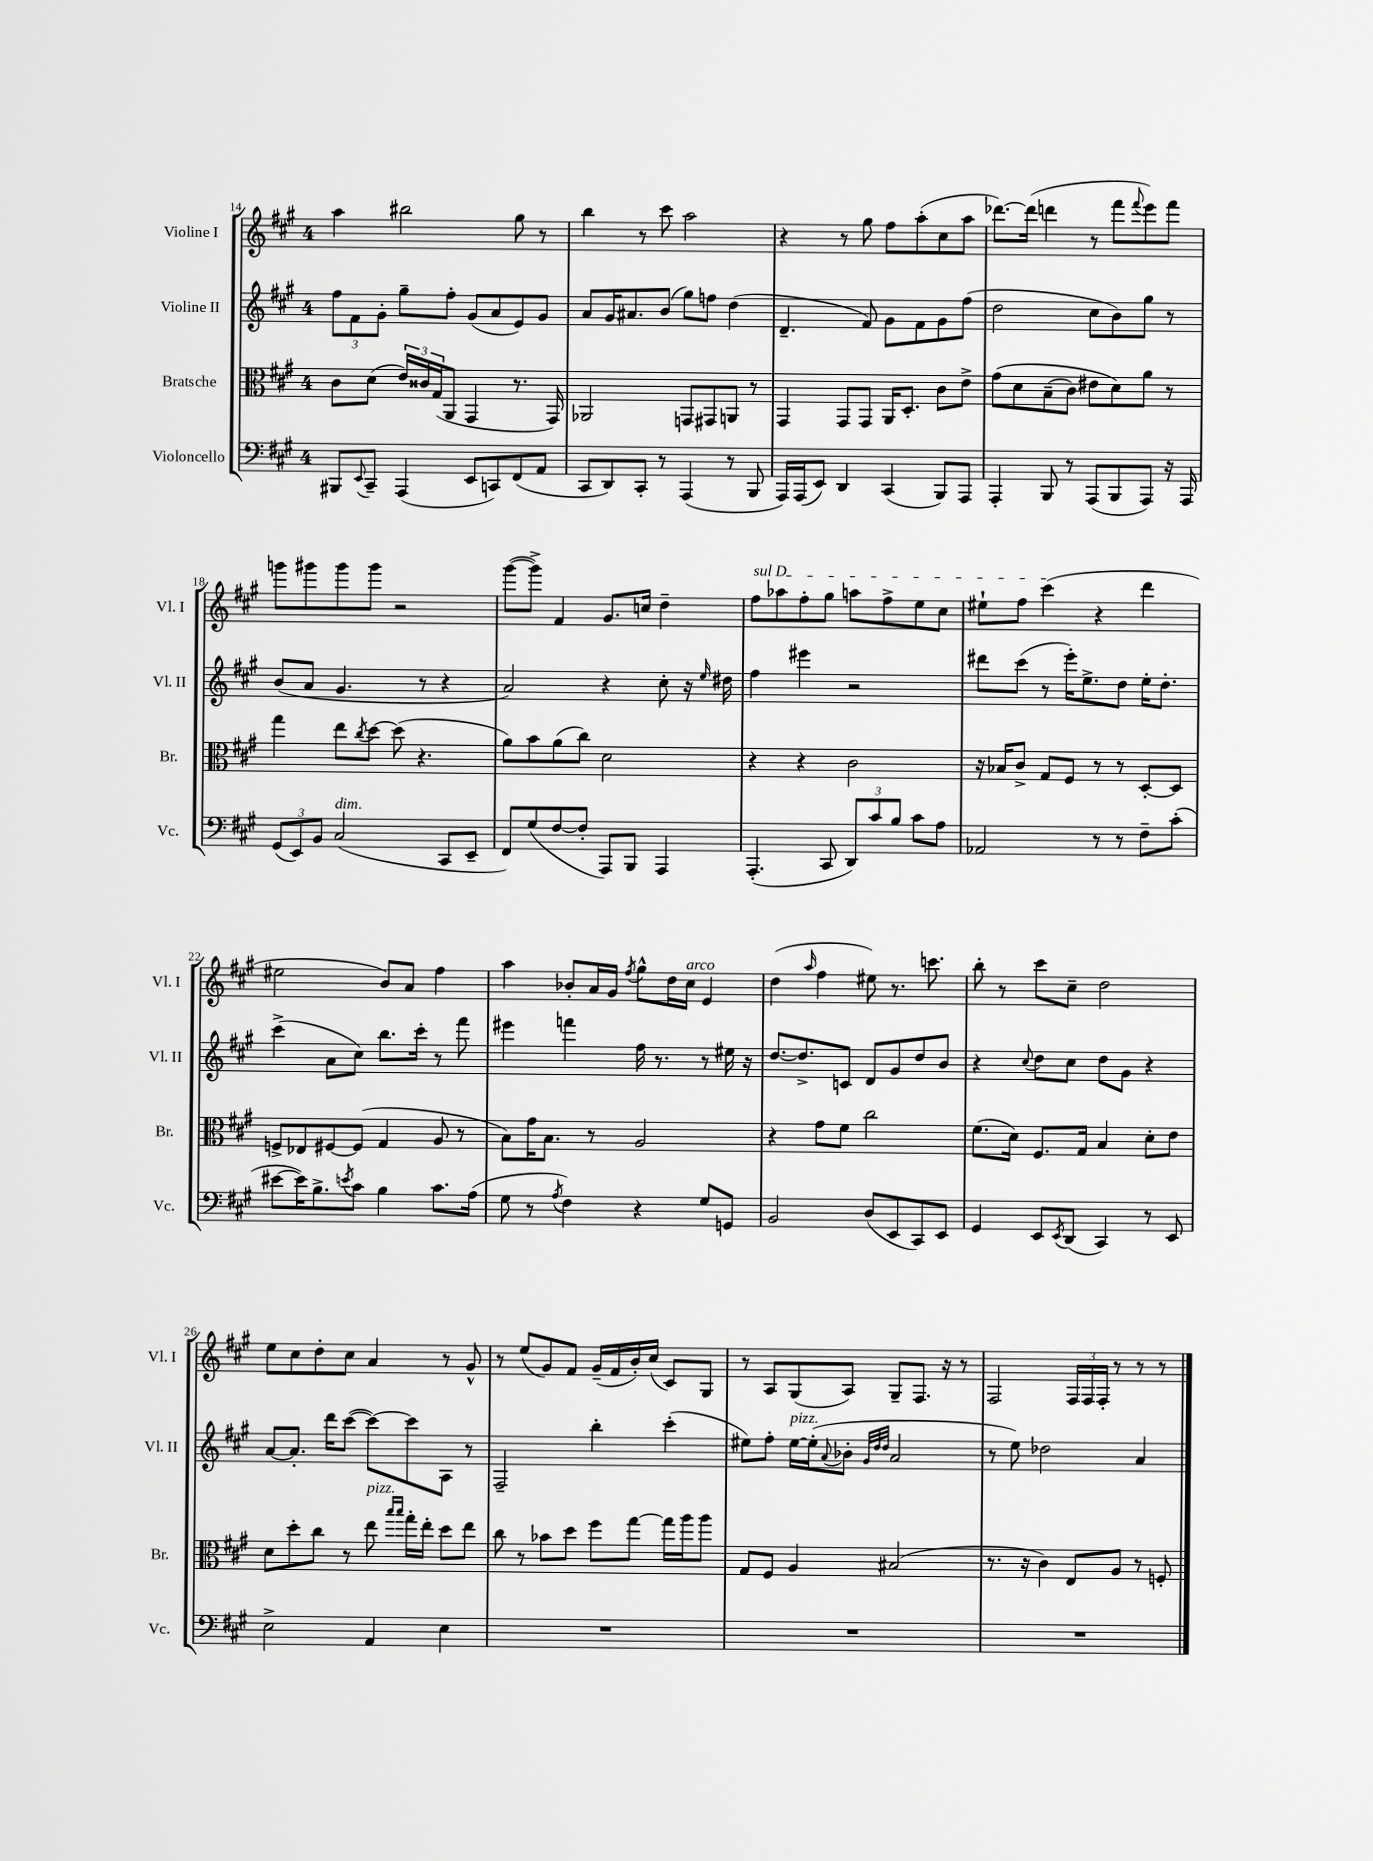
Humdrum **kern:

**kern	**kern	**kern	**kern
*staff4	*staff3	*staff2	*staff1
*clefF4	*clefC3	*clefG2	*clefG2
*k[f#c#g#]	*k[f#c#g#]	*k[f#c#g#]	*k[f#c#g#]
*M4/4	*M4/4	*M4/4	*M4/4
8BBB#	8c#	12ff#	4aa
.	.	12f#	.
8qqEE	.	.	.
8CC#~	(8d	.	.
.	.	12g#'	.
(4AAA	24e)	8gg#~	2bb#
.	24c##	.	.
.	(24G#	.	.
.	8AA	8ff#'	.
8EE	4GG#	(8g#	.
8CC)	.	8a	.
(8FF#	8.r	8e)	8gg#
8AA	.	8g#	8r
.	16GG#)	.	.
=	=	=	=
8CC#	2AA-	8a	4bb
8DD)	.	16g#	.
.	.	8.a#	.
8CC#'	.	.	8r
8r	.	(8b	8ccc#
(4AAA	8GG	8gg#)	2aa
.	8GG#	8ff	.
8r	8AA	(4dd	.
8BBB	8r	.	.
=	=	=	=
16AAA)	4GG#	4.d~	4r
(16AAA	.	.	.
8EE)	.	.	.
4DD	8GG#	.	8r
.	8GG#	8f#)	8gg#
(4CC#	16AA	8g#	8ff#
.	8.D'	.	.
.	.	8f#	(8aa'
8BBB)	8c#	8g#	8cc#
8AAA	8e^	(8ff#	8aa
=	=	=	=
4AAA'	&(8g#	2dd	[8.ddd-)
.	8d	.	.
.	.	.	(16ddd-]
8BBB	(8B~	.	4ddd
8r	8c#)	.	.
(8AAA	8e#	8cc#	8r
8BBB	8d&)	8b)	8fff#
.	.	.	8qqfff#
8AAA)	8a	8gg#	8eee)
16r	8r	8r	8fff#
16AAA	.	.	.
=	=	=	=
(12GG#	4gg#	(8b	8ggg
12EE)	.	.	.
.	.	8a	8ggg#
12BB	.	.	.
(2C#	8ee	4.g#	8ggg#
.	8qcc#	.	.
.	[8dd	.	8ggg#
.	(8dd]	.	2r
.	4.r	8r	.
8CC#	.	4r	.
8EE~	.	.	.
=	=	=	=
8FF#)	8a)	2a)	([8ggg#
(8G#	8b	.	8ggg#^])
[8F#	(8a	.	4f#
8F#']	8cc#)	.	.
8AAA)	2d	4r	8.g#
8BBB	.	.	.
.	.	.	16cc
4AAA	.	8cc#'	4dd~
.	.	16r	.
.	.	16qqee	.
.	.	16dd#	.
=	=	=	=
(4.AAA'	4r	4ff#	8ff#
.	.	.	8aa-
.	4r	4eee#	8ff#'
8CC#	.	.	8gg#
12DD)	2c#	2r	8aa
12c#	.	.	.
.	.	.	8ff#^
12B	.	.	.
8c#	.	.	8ee
8A	.	.	8cc#
=	=	=	=
2AA-	16r	8ddd#	8ee#`
.	16B-	.	.
.	8c#^	(8ccc#	8ff#
.	8G#	8r	(4ccc#
.	8F#	16eee')	.
.	.	8.ee^	.
8r	8r	.	4r
8r	8r	8dd	.
8F#~	[8D'	16ee'	4ddd
.	.	8.dd'	.
(8c#'	8D]	.	.
=	=	=	=
[8e#	8F^	(4ccc#^	2ee#
16e#])	8E-	.	.
8.B^	.	.	.
.	[8F#	8a	.
8qe	.	.	.
8c#	(8F#]	8cc#)	.
4B	4G#	8.bb	8b)
.	.	.	8a
.	.	16ccc#'	.
8.c#	8A	8r	4ff#
.	8r	8fff#	.
(16A	.	.	.
=	=	=	=
8G#	8B)	4eee#	4aa
8r	16g#	.	.
.	8.B	.	.
8qA	.	.	.
4F#)	.	4fff	8b-'
.	8r	.	16a
.	.	.	16g#
.	.	.	8qff#
4r	2A	16ff#	8gg#^^
.	.	8.r	.
.	.	.	16dd
.	.	.	16cc#
8G#	.	8r	4e
8GG	.	16ee#	.
.	.	16r	.
=	=	=	=
2BB	4r	[8.dd	(4dd
.	.	8.dd^]	.
.	.	.	16qqaa
.	8g#	.	4ff#
.	8f#	8c	.
(8D	2cc#	8d	8ee#)
8EE	.	8g#	8.r
8CC#)	.	8dd	.
.	.	.	8.ccc
8EE	.	8b	.
=	=	=	=
4GG#	(8.f#	4r	8bb'
.	.	.	8r
.	16d)	.	.
.	.	8qqcc#	.
8EE	8.F#	8dd	8ccc#
8qEE	.	.	.
(8DD	.	8cc#	8cc#~
.	16G#	.	.
4CC#)	4B	8dd	2dd
.	.	8g#	.
8r	8d'	4r	.
8EE	8e	.	.
=	=	=	=
2E^	8d	[8a	8ee
.	8dd'	8.a']	8cc#
.	8cc#	.	8dd'
.	.	16ddd	.
.	8r	([8ccc#	8cc#
4AA	8ee	8ccc#_)	4a
.	16qqbb	.	.
.	16qqbb	.	.
.	16gg#'	8ccc#]	.
.	16ee'	.	.
4E	8dd	8A	8r
.	8ee	8r	8g#^^
=	=	=	=
1r	8cc#	2F#~	8r
.	8r	.	(8ee
.	8b-	.	8g#)
.	8dd	.	8f#
.	8ff#	4bb'	(16g#~
.	.	.	16f#
.	[8gg#	.	16b')
.	.	.	(16cc#
.	16gg#]	(4ccc#'	8c#)
.	16aa	.	.
.	8aa	.	8G#
=	=	=	=
1r	8G#	8ee#)	8r
.	8F#	8ff#'	8A
.	4A	[16ee#	(8G#
.	.	(16ee#']	.
.	.	8qqa	.
.	.	8b-'	8A)
.	.	32qqg#	.
.	.	32qqdd	.
.	.	32qqdd	.
.	(2B#	2a	8G#~
.	.	.	8.F#
.	.	.	16r
.	.	.	8r
=	=	=	=
1r	8.r	8r	2F#
.	.	8ee)	.
.	16r	.	.
.	4c#)	2dd-	.
.	8E	.	24F#
.	.	.	24F#
.	.	.	24F#'
.	8A	.	8r
.	8r	4a	8r
.	8F'	.	8r
==	==	==	==
*-	*-	*-	*-
